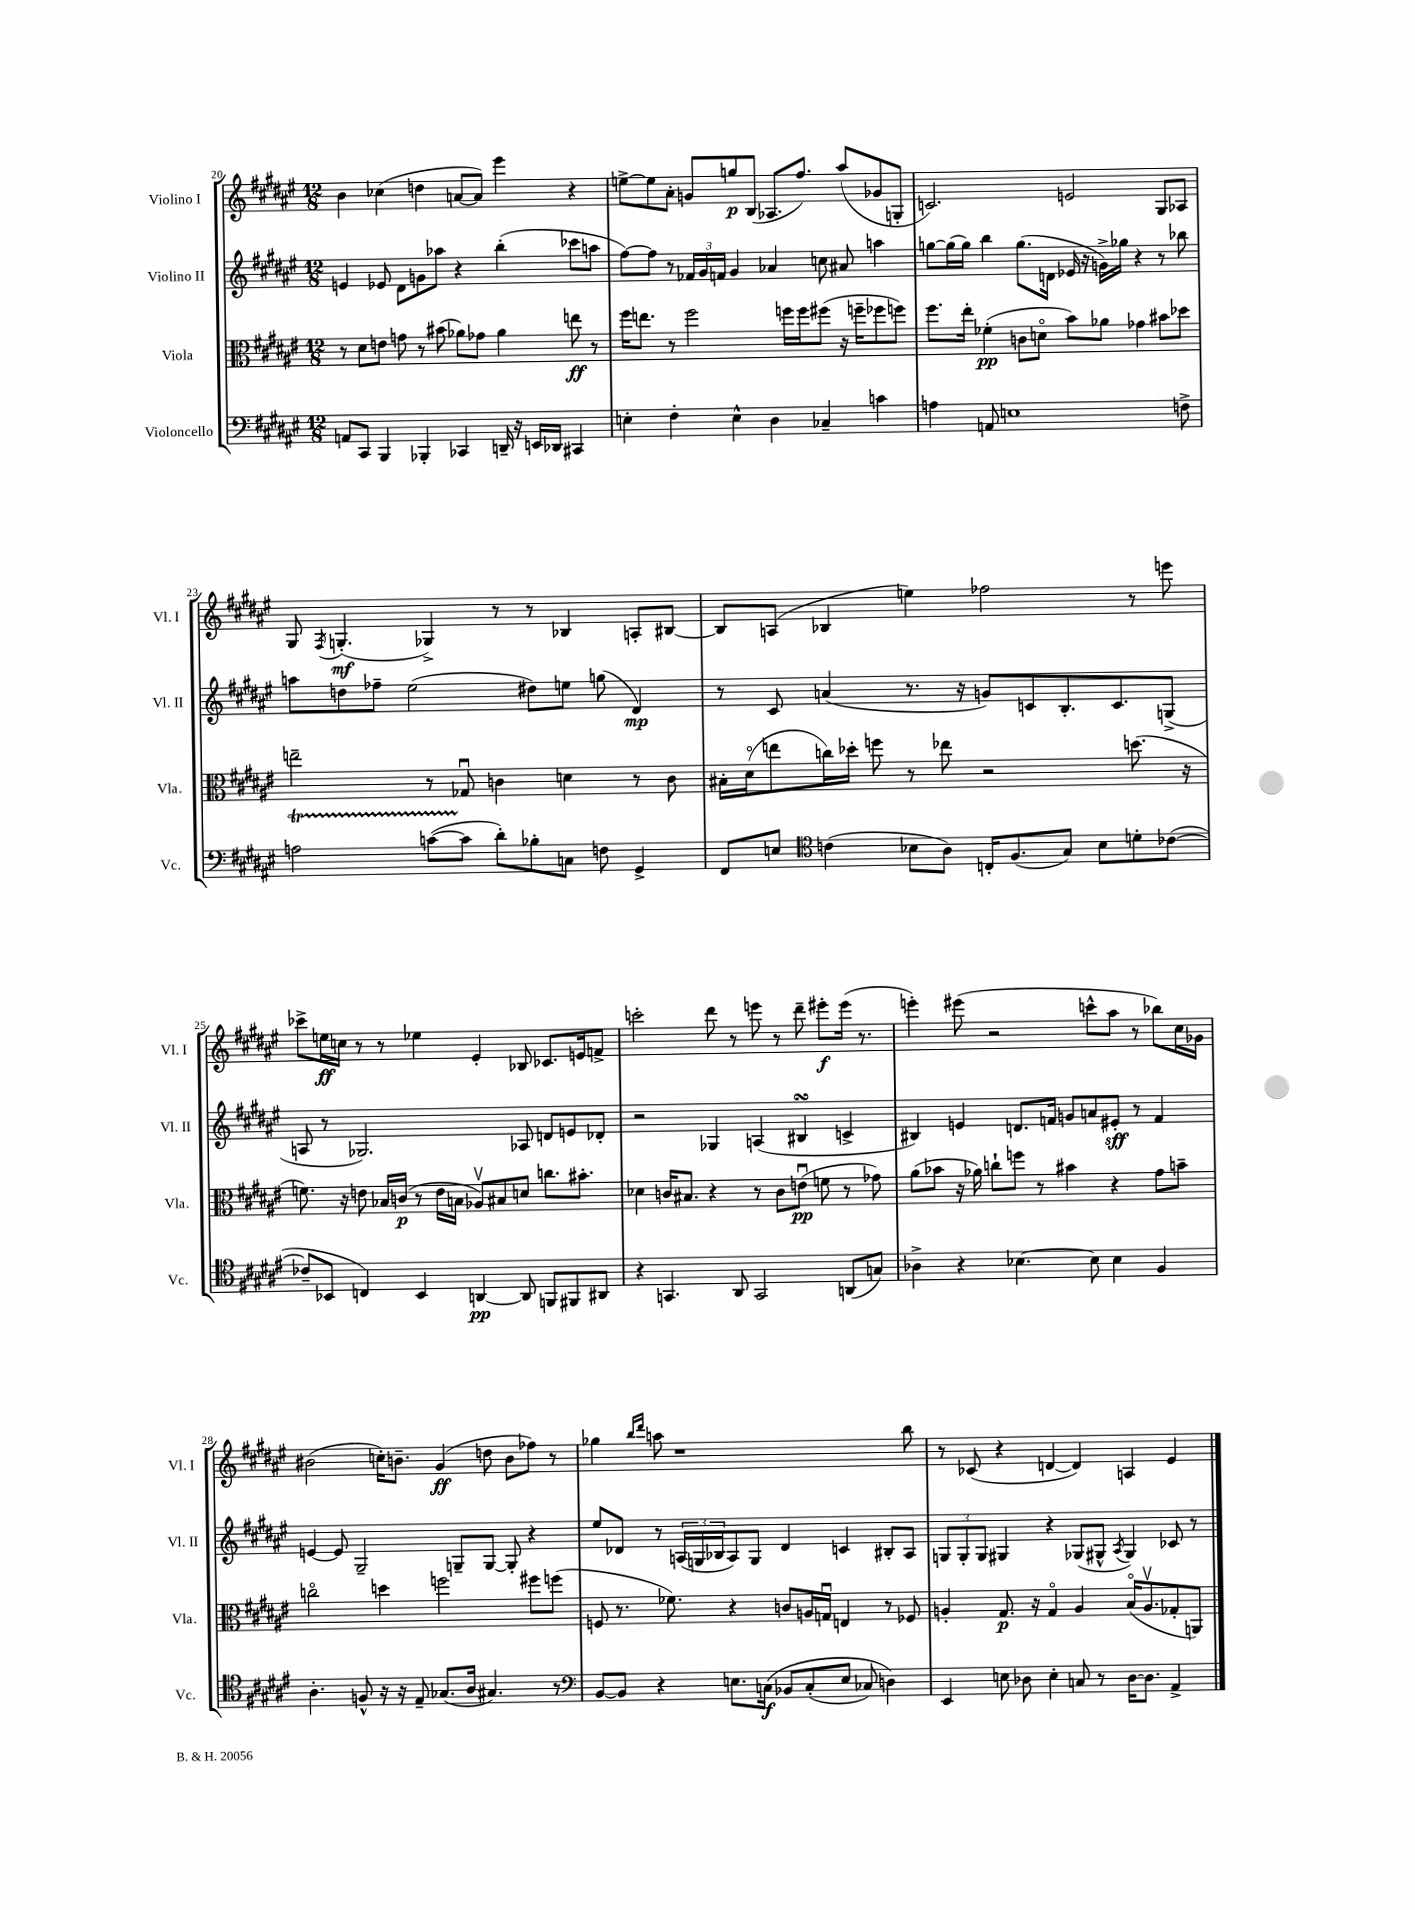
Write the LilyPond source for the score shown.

<<
\new StaffGroup <<
\new Staff = "s0" \with { instrumentName = "Violino I" shortInstrumentName = "Vl. I" } {
    \clef treble \key fis \major \numericTimeSignature \time 12/8
    b'4 ces''4( d''4 a'8~ a'8) eis'''4 r4 |
    e''8~-> e''8 ais'8-. g'8 g''8\p b8( aes8. fis''8.) ais''8( ges'8 g8-. |
    c'2.) e'2 gis8 aes8 |
    gis8 \acciaccatura { fis8 } g4.-.\mf( ges4->) r8 r8 bes4 a8-. bis8~ |
    bis8 a8( bes4 e''4) fes''2 r8 e'''8 |
    ces'''8-> e''16\ff c''16 r8 r8 ees''4 eis'4-. bes8 ces'8. e'16 f'8-> |
    c'''2-. dis'''8 r8 e'''8 r8 dis'''8-- eis'''8-.\f eis'''16( r8. |
    e'''4-.) eis'''8( r2 c'''8-^ ais''8 r8 bes''8) cis''16 ges'16 |
    bis'2( c''16-.) b'8.-- gis'4\ff( d''8 b'8 fes''8) r8 |
    ges''4 \grace { b''16 dis'''16 } a''8 r1 b''8 |
    r8 ces'8( r4 d'4~ d'4) a4 eis'4 \bar "|." |
}
\new Staff = "s1" \with { instrumentName = "Violino II" shortInstrumentName = "Vl. II" } {
    \clef treble \key fis \major \numericTimeSignature \time 12/8
    e'4 ees'8 dis'8 g'8 aes''8 r4 b''4-.( ces'''8 a''8 |
    fis''8~) fis''8 r8 \tuplet 3/2 { fes'16 gis'16 f'16 } gis'4 aes'4 c''8 ais'8 a''4 |
    g''8~ g''16( g''16) b''4 g''8.( d'16 ees'16 r16 g'16->) ges''16 r4 r8 bes''8 |
    a''8 d''8 fes''8-- eis''2( dis''8) e''8 g''8( dis'4\mp) |
    r8 cis'8 a'4( r8. r16 g'8) c'8 b8.-. c'8. g8->( |
    a8 r8 ges2.) aes8 d'8 e'8 des'8-. |
    r2 ges4 a4( bis4\turn c'4-> |
    bis4) e'4 d'8. f'16 g'8 a'8 eis'8-.\sff r8 f'4 |
    e'4~ e'8 gis2-- g8-- g8~ g8-. r4 |
    eis''8 des'8 r8 \tuplet 3/2 { a16( g16 bes16 } a8) g8 des'4 c'4 bis8-. a8 |
    \tuplet 3/2 { g8 g8-. g8 } gis4 r4 ges8( gis8-^ \acciaccatura { ais8 } gis4) ces'8 r8 \bar "|." |
}
\new Staff = "s2" \with { instrumentName = "Viola" shortInstrumentName = "Vla." } {
    \clef alto \key fis \major \numericTimeSignature \time 12/8
    r8 dis'8 e'8 g'8 r8 bis'8( aes'8) ges'8 aes'4 e''8\ff r8 |
    fis''16 e''8. r8 fis''2 f''16 f''16 fis''8( r16 f''16-- fes''8 f''8) |
    fis''8. eis''16-. fes'4-.\pp( c'8 d'8\flageolet b'8) aes'8 ges'4 bis'8 des''8 |
    e''2-- r8 ges8\downbow c'4 d'4 r8 c'8 |
    bis16-. dis'16\flageolet( e''8 c''16) des''16-. f''8 r8 ees''8 r2 d''8.( r16 |
    f'8.) r16 e'8 bes16 c'16\p( r8 e'16 b16 aes8\upbow) bis8 d'8 c''8. bis'8.-. |
    des'4 c'16 bis8. r4 r8 c'8 e'8\downbow\pp( f'8 r8 ges'8) |
    ais'8( bes'8 r16 aes'16) c''8-! f''8 r8 bis'4 r4 gis'8 b'8-- |
    c''2\flageolet d''4 f''2 fis''8 f''8( |
    f8 r8. fes'8.) r4 c'8 a16 g16\downbow e4 r8 fes8 |
    a4-. gis8.\p r16 gis4\flageolet a4 b16\flageolet( a8.\upbow ges8-. a,8) \bar "|." |
}
\new Staff = "s3" \with { instrumentName = "Violoncello" shortInstrumentName = "Vc." } {
    \clef bass \key fis \major \numericTimeSignature \time 12/8
    a,8 cis,8 b,,4 bes,,4-. ces,4 d,16-- r16 e,16 des,16 cis,4 |
    e4-. fis4-. e4-^ dis4 ces4-- c'4 |
    a4 a,8 e1 f8-> |
    a2\startTrillSpan c'8~( c'8\stopTrillSpan dis'8-.) bes8-. c8 f8 gis,4-> |
    fis,8 e8 \clef tenor c'4( bes8 ais8) c16-. fis8.( gis8) bes8 d'8-. ces'8~( |
    ces'8-- bes,8 c4) bes,4 a,4~\pp a,8 f,8 fis,8 ais,8 |
    r4 g,4. ais,8 g,2 a,8( g8) |
    aes4-> r4 bes4.~ bes8 bes4 fis4 |
    ais4.-. f8-^ r16 r16 eis8-- ges8.( ais16 gis4.) r8 |
    \clef bass b,8~ b,8 r4 e8. c16\f\( bes,8 c8-.( e8 ces8) d4\) |
    eis,4 e8 des8 e4-. c8 r8 des16~ des8. ais,4-> \bar "|." |
}
>>
>>
\layout { \context { \Score currentBarNumber = #20 } }
